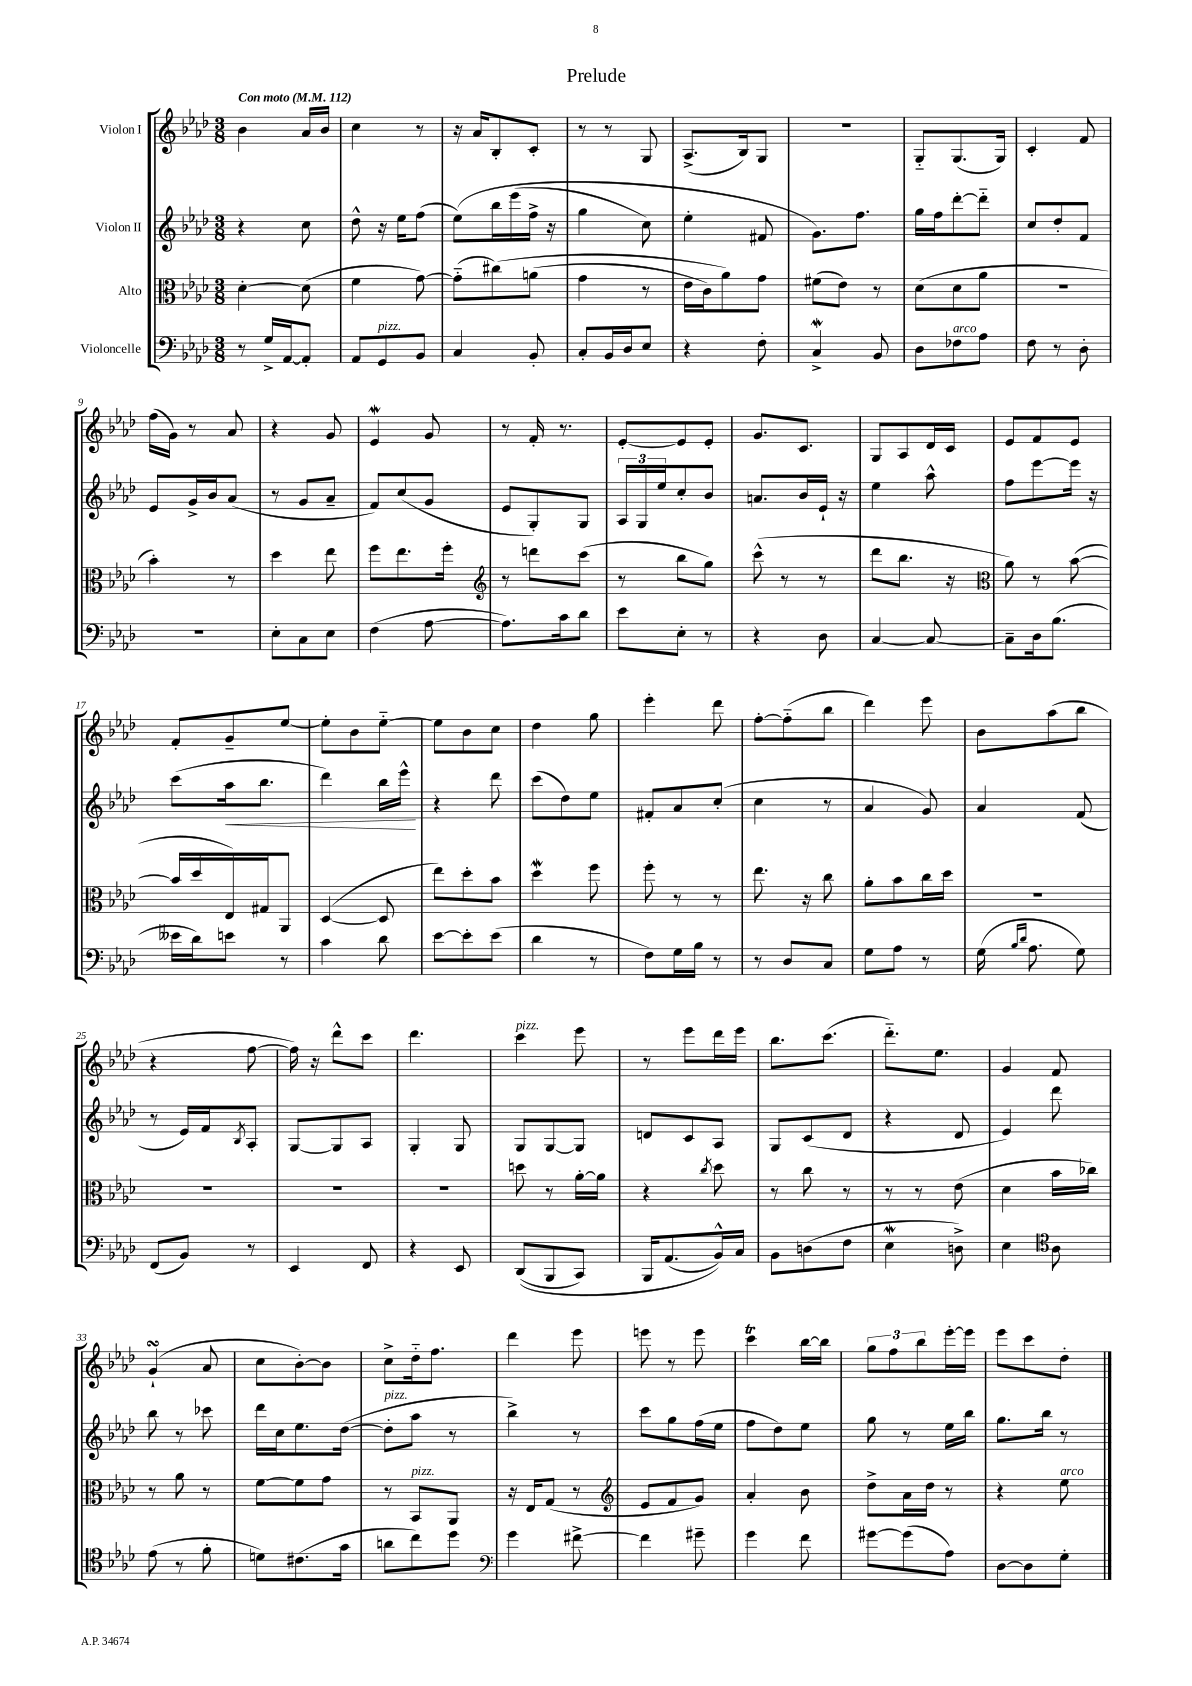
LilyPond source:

\header { title = "Prelude" }
<<
\new StaffGroup <<
\new Staff = "s0" \with { instrumentName = "Violon I" } {
    \clef treble \key aes \major \numericTimeSignature \time 3/8 \tempo "Con moto" 4 = 112
    bes'4 aes'16 bes'16 |
    c''4 r8 |
    r16 aes'16 bes8-. c'8-. |
    r8 r8 g8 |
    aes8.->( bes16) g8 |
    R4. |
    g8-_ g8.( g16) |
    c'4-. f'8 |
    f''16( g'16) r8 aes'8 |
    r4 g'8 |
    ees'4\mordent g'8 |
    r8 f'16-. r8. |
    ees'8~-. ees'8 ees'8-. |
    g'8. c'8. |
    g8 aes8 des'16 c'16 |
    ees'8 f'8 ees'8 |
    f'8-. g'8-- ees''8~ |
    ees''8-. bes'8 ees''8~-_ |
    ees''8 bes'8 c''8 |
    des''4 g''8 |
    ees'''4-. des'''8 |
    f''8~-. f''8-_( bes''8 |
    des'''4) ees'''8 |
    bes'8 aes''8( bes''8 |
    r4 f''8~ |
    f''16) r16 des'''8-^ c'''8 |
    des'''4. |
    c'''4^\markup { \italic "pizz." } ees'''8 |
    r8 ees'''8 des'''16 ees'''16 |
    bes''8. c'''8.( |
    des'''8.-_) ees''8. |
    g'4 f'8 |
    g'4-!\turn( aes'8 |
    c''8 bes'8~-.) bes'8 |
    c''8-> des''16-_ f''8. |
    des'''4 ees'''8 |
    e'''8 r8 e'''8 |
    c'''4\trill bes''16~ bes''16 |
    \tuplet 3/2 { g''8 f''8 bes''8 } ees'''16~-. ees'''16 |
    ees'''8 c'''8 des''8-. \bar "|." |
}
\new Staff = "s1" \with { instrumentName = "Violon II" } {
    \clef treble \key aes \major \numericTimeSignature \time 3/8
    r4 c''8 |
    des''8-^ r16 ees''16 f''8( |
    ees''8)\( bes''16 ees'''16( f''16-> r16 |
    g''4 c''8) |
    ees''4-. fis'8 |
    g'8.\) f''8. |
    g''16 f''16 des'''8~-. des'''8-_ |
    c''8 des''8-. f'8 |
    ees'8 g'16-> bes'16 aes'8( |
    r8 g'8 aes'8-- |
    f'8) c''8( g'8 |
    ees'8 g8-.) g8 |
    \tuplet 3/2 { aes16 g16 ees''16 } c''8-. bes'8 |
    a'8. bes'16 ees'16-! r16 |
    ees''4 aes''8-^ |
    f''8 ees'''8~ ees'''16 r16 |
    c'''8( aes''16\< bes''8. |
    des'''4) bes''16 ees'''16-^\! |
    r4 des'''8 |
    c'''8( des''8) ees''8 |
    fis'8-. aes'8 c''8-.( |
    c''4 r8 |
    aes'4 g'8) |
    aes'4 f'8( |
    r8 ees'16) f'16 \acciaccatura { bes8 } aes8-. |
    g8~ g8 aes8 |
    g4-. g8 |
    g8 g8~ g8 |
    d'8 c'8 aes8 |
    g8 c'8( des'8 |
    r4 des'8 |
    ees'4) des'''8 |
    bes''8 r8 ces'''8 |
    des'''16 c''16 ees''8. des''16~( |
    des''8-.^\markup { \italic "pizz." } aes''8 r8 |
    bes''4->) r8 |
    c'''8 g''8 f''16( ees''16 |
    f''8 des''8) ees''8 |
    g''8 r8 ees''16 bes''16 |
    g''8. bes''16 r8 \bar "|." |
}
\new Staff = "s2" \with { instrumentName = "Alto" } {
    \clef alto \key aes \major \numericTimeSignature \time 3/8
    des'4~-. des'8( |
    f'4 g'8~) |
    g'8-_( cis''8)\( a'8( |
    g'4 r8 |
    ees'16 c'16) aes'8\) g'8 |
    fis'8( ees'8) r8 |
    des'8( des'8 aes'8 |
    r4. |
    bes'4-.) r8 |
    des''4 ees''8 |
    f''8 ees''8. f''16-. |
    \clef treble r8 d'''8 c'''8( |
    r8 bes''8 g''8) |
    c'''8-^( r8 r8 |
    des'''8 bes''8. r16 |
    \clef alto aes'8) r8 bes'8~( |
    bes'16 des''16 ees16) gis16 aes,8 |
    des4~( des8 |
    ees''8) des''8-. bes'8 |
    des''4\mordent f''8 |
    f''8-. r8 r8 |
    ees''8. r16 c''8 |
    aes'8-. bes'8 c''16 des''16 |
    R4. |
    R4. |
    R4. |
    R4. |
    d''8 r8 aes'16~-. aes'16 |
    r4 \acciaccatura { c''8 } des''8 |
    r8 c''8 r8 |
    r8 r8 ees'8( |
    des'4 bes'16 ces''16) |
    r8 aes'8 r8 |
    f'8~ f'8 g'8 |
    r8 bes,8^\markup { \italic "pizz." } aes,8 |
    r16 ees16 g8( r8 |
    \clef treble ees'8 f'8 g'8) |
    aes'4-. bes'8 |
    des''8-> aes'16 des''16 r8 |
    r4 ees''8^\markup { \italic "arco" } \bar "|." |
}
\new Staff = "s3" \with { instrumentName = "Violoncelle" } {
    \clef bass \key aes \major \numericTimeSignature \time 3/8
    r8 g16-> aes,16~ aes,8-. |
    aes,8 g,8^\markup { \italic "pizz." } bes,8 |
    c4 bes,8-. |
    c8-. bes,16 des16 ees8 |
    r4 f8-. |
    c4->\mordent bes,8 |
    des8 fes8^\markup { \italic "arco" } aes8 |
    f8 r8 des8-. |
    R4. |
    ees8-. c8 ees8 |
    f4( aes8~ |
    aes8.) c'16 des'8 |
    ees'8 ees8-. r8 |
    r4 des8 |
    c4~ c8~ |
    c8-- des16 bes8.( |
    eeses'16 des'16) e'8 r8 |
    c'4 des'8 |
    ees'8~ ees'8-. ees'8( |
    des'4 r8 |
    f8) g16 bes16 r8 |
    r8 des8 c8 |
    g8 aes8 r8 |
    g16( \grace { bes16 des'16 } aes8. g8) |
    f,8( bes,8) r8 |
    ees,4 f,8 |
    r4 ees,8 |
    des,8(\( bes,,8 c,8) |
    bes,,16 aes,8.( bes,16-^)\) c16 |
    bes,8 d8( f8 |
    ees4\mordent d8->) |
    ees4 \clef tenor aes8 |
    ees'8( r8 f'8-. |
    d'8) cis'8.( g'16 |
    a'8 c''8) des''8 |
    \clef bass g'4 fis'8~-> |
    fis'4 gis'8-- |
    g'4 f'8 |
    gis'8~ gis'8( aes8) |
    des8~ des8 g8-. \bar "|." |
}
>>
>>
